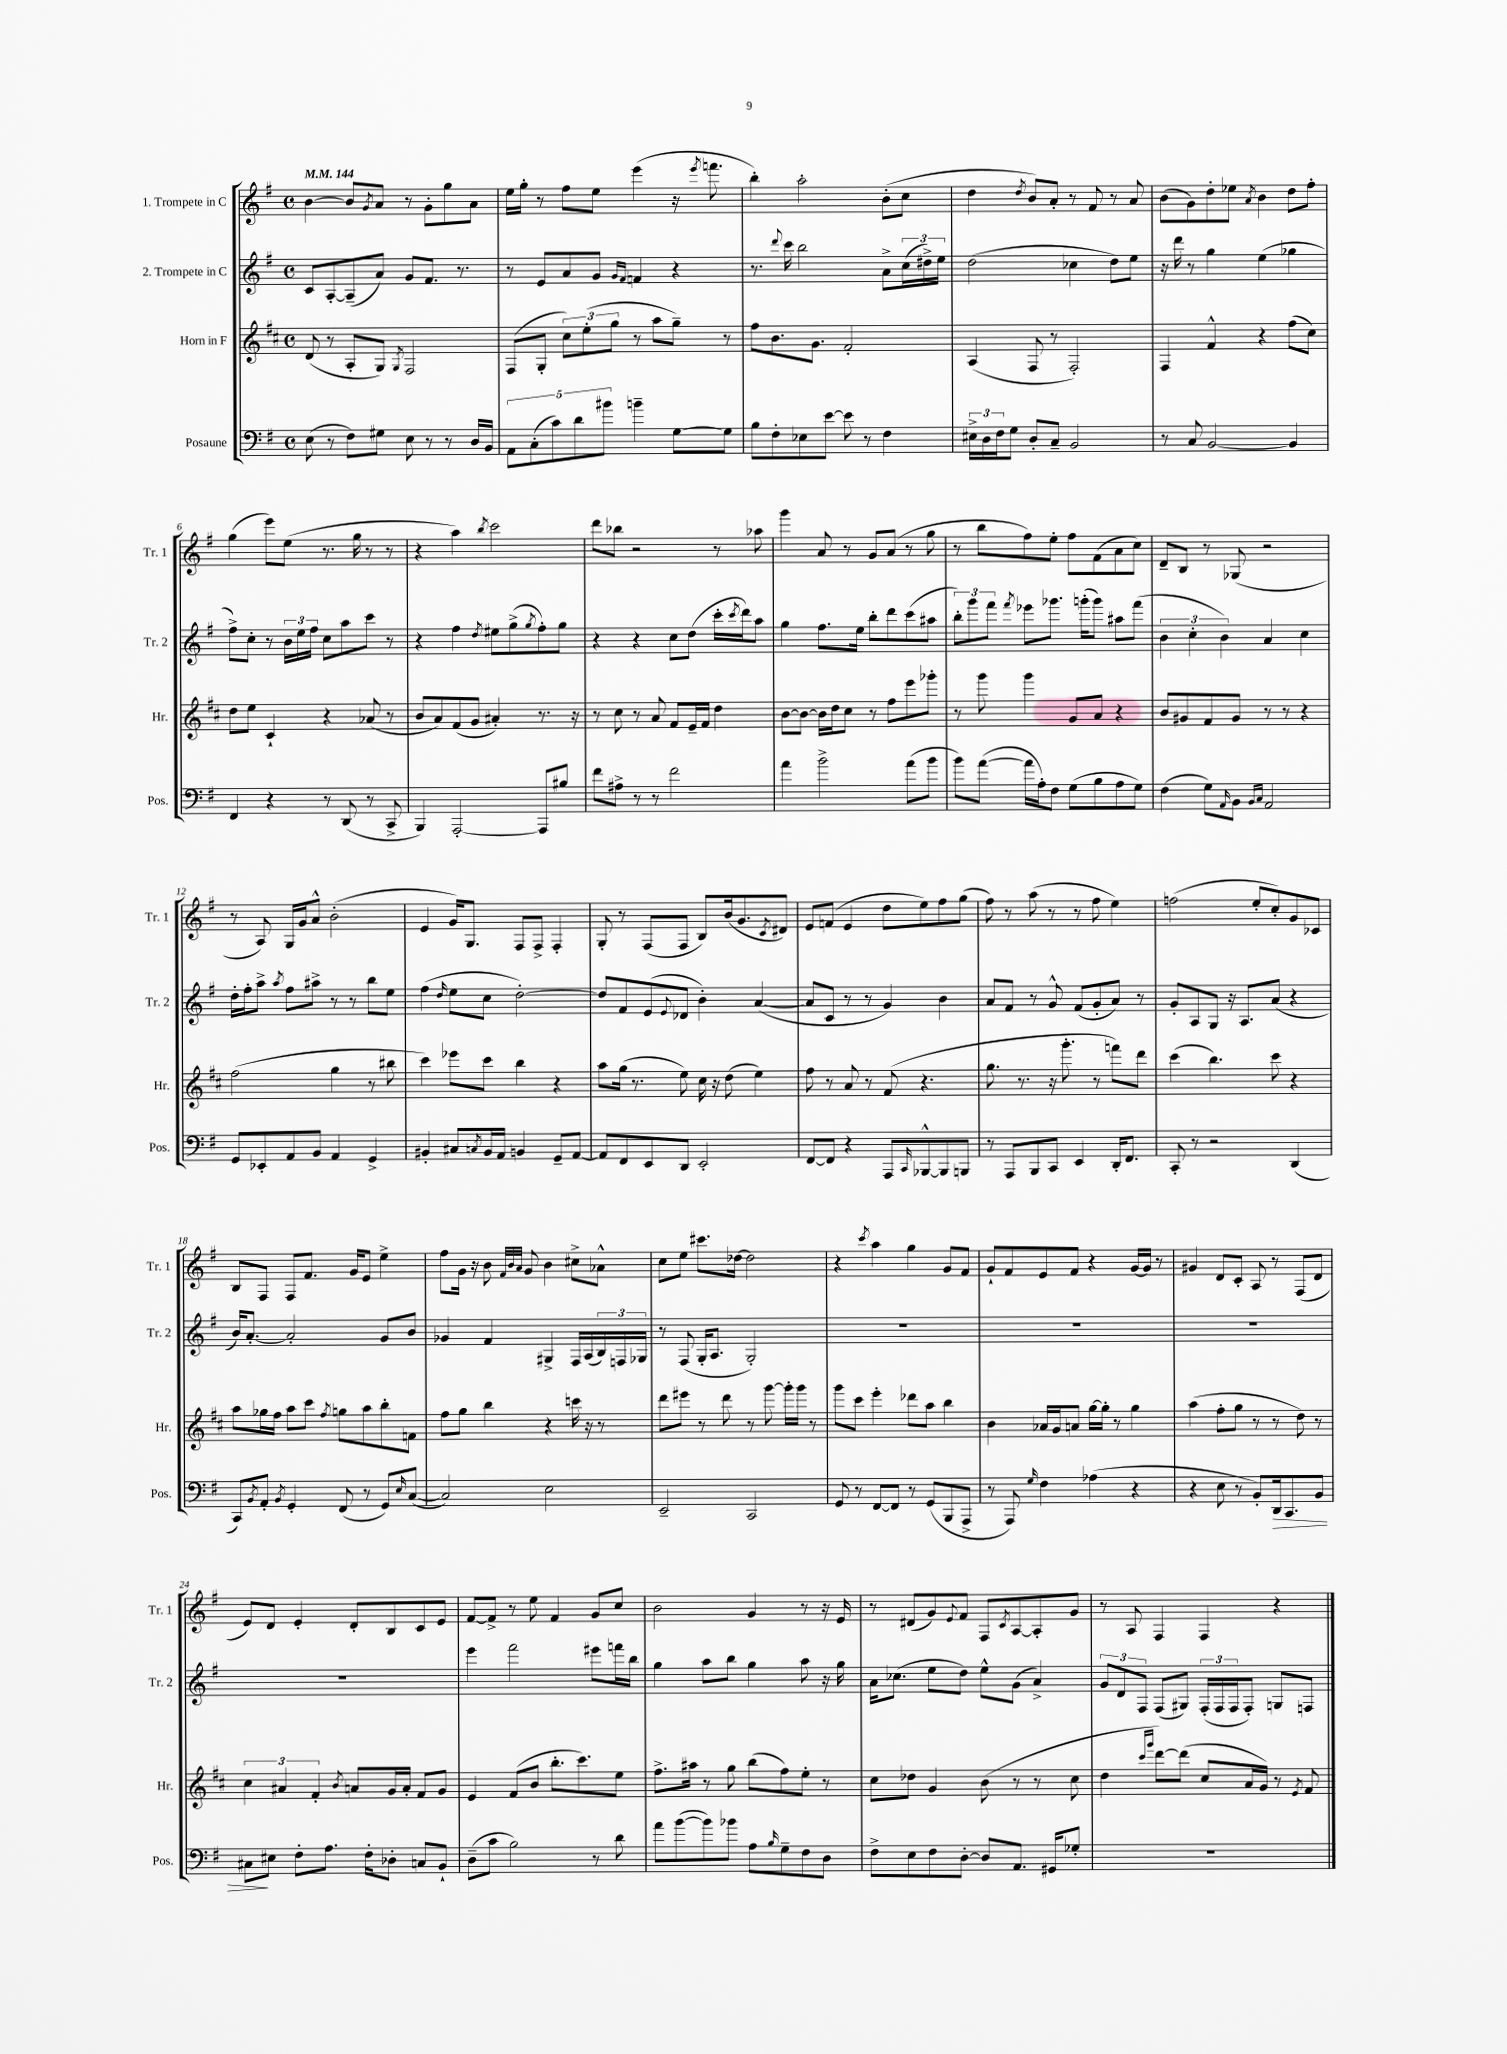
<<
\new StaffGroup <<
\new Staff = "s0" \with { instrumentName = "1. Trompete in C" shortInstrumentName = "Tr. 1" } {
    \clef treble \key g \major \defaultTimeSignature \time 4/4 \tempo 4 = 144
    b'4~ b'8 \acciaccatura { g'8 } a'8 r8 g'8-. g''8 a'8 |
    e''16 g''16-. r8 fis''8 e''8 e'''4( r16 \acciaccatura { e'''8 } f'''8. |
    b''4-.) a''2-. b'8-.( c''8 |
    d''4 \acciaccatura { d''8 } b'8) a'8-. r8 fis'8 r8 a'8 |
    b'8( g'8) d''8-. ees''8 \acciaccatura { a'8 } b'4 d''8 fis''8-. |
    g''4( e'''8) e''8( r8. g''16 r8 r8 |
    r4 a''4) \acciaccatura { b''8 } c'''2 |
    d'''8 bes''8 r2 r8 aes''8 |
    g'''4 a'8 r8 g'8 a'8( r8 g''8 |
    r8 b''8 fis''8) e''8-. fis''8 fis'8( a'8 c''8) |
    d'8-- b8 r8 ges8( r2 |
    r8 a8) g16 g'16 a'8-^ b'2-.( |
    e'4 g'16) g8. fis8 fis8-> fis4-. |
    g8-. r8 fis8( fis8 b8) b'16( g'8. \acciaccatura { c'8 } dis'8) |
    e'8 f'8( e'4 d''8 e''8) fis''8 g''8( |
    fis''8) r8 a''8( r8 r8 fis''8 e''4) |
    f''2( e''8-. c''8-.) g'8 ces'8 |
    b8 fis8 fis8 fis'8. g'16 e'8 e''4-> |
    fis''8 g'16 r16 b'8 \grace { fis'32 b'32 a'32 } g'8 b'4 cis''8-> aes'8-^ |
    c''8 e''8 cis'''8. des''16~ des''2 |
    r4 \acciaccatura { c'''8 } a''4 g''4 g'8 fis'8 |
    g'8-! fis'8 e'8 fis'8 r4 g'16~ g'16 r8 |
    gis'4 d'8 c'8-. a8 r8 fis8( d'8 |
    e'8) d'8 e'4-. d'8-. b8 c'8 e'8 |
    fis'8~ fis'8-> r8 e''8 fis'4 g'8 c''8 |
    b'2 g'4 r8 r16 e'16 |
    r8 dis'8( g'8) \appoggiatura { e'8 } fis'8 fis8 \acciaccatura { c'8 } a8~ a8-. g'8 |
    r8 a8 fis4 fis4 r4 \bar "|." |
}
\new Staff = "s1" \with { instrumentName = "2. Trompete in C" shortInstrumentName = "Tr. 2" } {
    \clef treble \key g \major \defaultTimeSignature \time 4/4
    c'8 a8~-. a8--( a'8) g'8 fis'8. r8. |
    r8 e'8 a'8 g'8 \grace { g'16 fis'16 } f'4 r4 |
    r8. \appoggiatura { d'''8 } c'''16 b''2 a'8-> \tuplet 3/2 { c''16( dis''16->) e''16 } |
    d''2( ces''4 d''8) e''8 |
    r16 d'''16 r8 g''4 e''4( ges''4 |
    fis''8->) c''8-. r8 \tuplet 3/2 { b'16 e''16 fis''16 } c''8 a''8 c'''8 r8 |
    r4 fis''4 \acciaccatura { d''8 } eis''8 g''8->( \acciaccatura { g''8 } fis''8-.) g''8 |
    r4 r4 c''8 d''8( c'''16-. \acciaccatura { c'''8 } d'''16) a''8 |
    g''4 fis''8. e''16 b''8-. d'''8 c'''8( ais''8 |
    \tuplet 3/2 { b''8-.) g'''8 fis'''8 } \acciaccatura { fis'''8 } ees'''8 ges'''8. g'''16-.( g'''8) ais''8 fis'''8( |
    \tuplet 3/2 { b'4 c''4-. b'4) } a'4 c''4 |
    d''16-. fis''16-. a''8-> \acciaccatura { a''8 } fis''8 ais''8-> r8 r8 b''8 e''8 |
    fis''4( \grace { d''16 } e''8 c''8 d''2~-.) |
    d''8 fis'8 e'8( \appoggiatura { e'8 } des'8 b'4-.) a'4~( |
    a'8 c'8 r8 r8 g'4) b'4 |
    a'8 fis'8 r8 g'8-^ fis'8( g'8-. a'8) r8 |
    g'8-. a8 g8 r16 a8. a'8( r4 |
    b'16) a'8.~-. a'2-. g'8 b'8 |
    ges'4 fis'4 gis4-> fis16 a16( \tuplet 3/2 { b16) f16 ges16 } |
    r8 fis8( g16-. a8. g2-.) |
    R1 |
    R1 |
    R1 |
    R1 |
    e'''4 fis'''2 eis'''8 f'''16 b''16 |
    g''4 a''8 b''8 g''4 a''8 r16 g''16 |
    a'16 ces''8.( e''8 d''8) e''8-^ g'8( a'4->) |
    \tuplet 3/2 { g'8 d'8 fis8 } fis8( gis8) \tuplet 3/2 { fis16-.( fis16 fis16 } fis8-.) g8 f8 \bar "|." |
}
\new Staff = "s2" \with { instrumentName = "Horn in F" shortInstrumentName = "Hr." } {
    \clef treble \key d \major \defaultTimeSignature \time 4/4
    d'8( r8 a8-. g8) \acciaccatura { g8 } fis2 |
    fis8( g8-. \tuplet 3/2 { cis''8) e''8-.( g''8 } r8 a''8 g''8--) r8 |
    fis''8 b'8. g'8. fis'2-. |
    a4( fis8 r8 fis2-.) |
    fis4 fis'4-^ r4 fis''8( cis''8) |
    d''8 e''8 cis'4-! r4 aes'8( r8 |
    b'8 a'8) fis'8( g'8 ais'4-.) r8. r16 |
    r8 cis''8 r8 a'8 fis'8 e'16-- fis'16 d''4 |
    b'8~ b'8~ b'16 d''16 cis''8 r8 fis''8 e'''8 ges'''8-. |
    r8 g'''8 g'''4 g'8 a'8 r4 |
    b'8 gis'8 fis'8 gis'8 r8 r8 r4 |
    fis''2( g''4 r8 bis''8 |
    cis'''4) ees'''8 cis'''8 b''4 r4 |
    a''8 g''16( r8. e''8) cis''16 r16 d''8( e''4) |
    fis''8 r8 a'8 r8 fis'8( r4. |
    g''8. r8. r16 g'''8.-. r8 f'''8) d'''8 |
    cis'''4( b''4.) cis'''8 r4 |
    a''8 ges''16 fis''16 a''8 cis'''8 \acciaccatura { fis''8 } g''8 a''8 b''8-. f'8 |
    fis''8 g''8 b''4 r4 c'''16 r16 r8 |
    d'''8 eis'''8 r8 d'''8 r8 g'''8~ g'''16-. g'''16 r8 |
    g'''8 cis'''8 e'''4-. des'''8 a''8 b''4 |
    b'4 aes'16 g'16 a'8 g''16~ g''16-. r8 g''4 |
    a''4( fis''8-. g''8 r8 r8 d''8) r8 |
    \tuplet 3/2 { cis''4 ais'4 fis'4-. } \acciaccatura { b'8 } a'8 g'16 a'16-. fis'8 g'8 |
    e'4 fis'8( b'8 b''8.-. cis'''8.) e''8 |
    fis''8.-> ais''16 r8 g''8 b''8( fis''8) e''8-. r8 |
    cis''8 des''8 g'4 b'8( r8 r8 cis''8 |
    d''4 \grace { cis'''16 g'''16 } d'''8~) d'''8( cis''8 a'16 g'16) r8 \acciaccatura { e'8 } fis'8 \bar "|." |
}
\new Staff = "s3" \with { instrumentName = "Posaune" shortInstrumentName = "Pos." } {
    \clef bass \key g \major \defaultTimeSignature \time 4/4
    e8( r8 fis8) gis8 e8 r8 r8 d16 b,16 |
    \tuplet 5/4 { a,8 c8-.( c'8) d'8 bis'8 } b'4-- g8~ g8 |
    b8 fis8-. ees8 e'8~ e'8 r8 fis4 |
    \tuplet 3/2 { eis16-> d16 fis16 } g8 d8-. c8-- b,2 |
    r8 c8 b,2~ b,4 |
    fis,4 r4 r8 d,8( r8 c,8-> |
    b,,4) a,,2~-. a,,8 bis8 |
    fis'8 ais8-> r8 r8 fis'2 |
    a'4 b'2-> a'8( b'8 |
    b'8) a'8~( a'16 a16-.) fis8 g8( b8 a8 g8) |
    fis4( g8) \grace { a,16 } b,8 \grace { b,16 c16 } a,2 |
    g,8 ees,8-. a,8 b,8 a,4 g,4-> |
    bis,4-. cis8 \acciaccatura { c8 } bis,16 a,16 b,4 g,8-- a,8~ |
    a,8 fis,8 e,8 d,8 e,2-. |
    fis,8~ fis,8 r4 a,,8 \grace { c,16 } bes,,8~-^ bes,,8 b,,8 |
    r8 a,,8 b,,8 c,8 e,4 d,16-. fis,8. |
    c,8-. r8 r2 d,4( |
    c,8) \acciaccatura { b,8 } a,8-. \acciaccatura { b,8 } g,4-. fis,8( r8 g,8) \grace { e16 } c8~( |
    c2) e2 |
    e,2-- c,2 |
    g,8 r8 fis,8~ fis,8 r8 g,8( b,,8 a,,8-> |
    r8 a,,8) \grace { g16 } fis4 aes4( r4 |
    r4 e8 r8 b,8-.) d,16\> c,8. b,8 |
    cis8\! eis8 fis8-. a8. fis16-. des8-. c8 b,8-! |
    d8--( c'8 b2) r8 d'8 |
    a'8 b'8~( b'8) bes'8 a8 \grace { b16 } g8-- fis8 d8 |
    fis8-> e8 fis8 d8~-. d8 a,8. gis,16 ges8-. |
    R1 \bar "|." |
}
>>
>>
